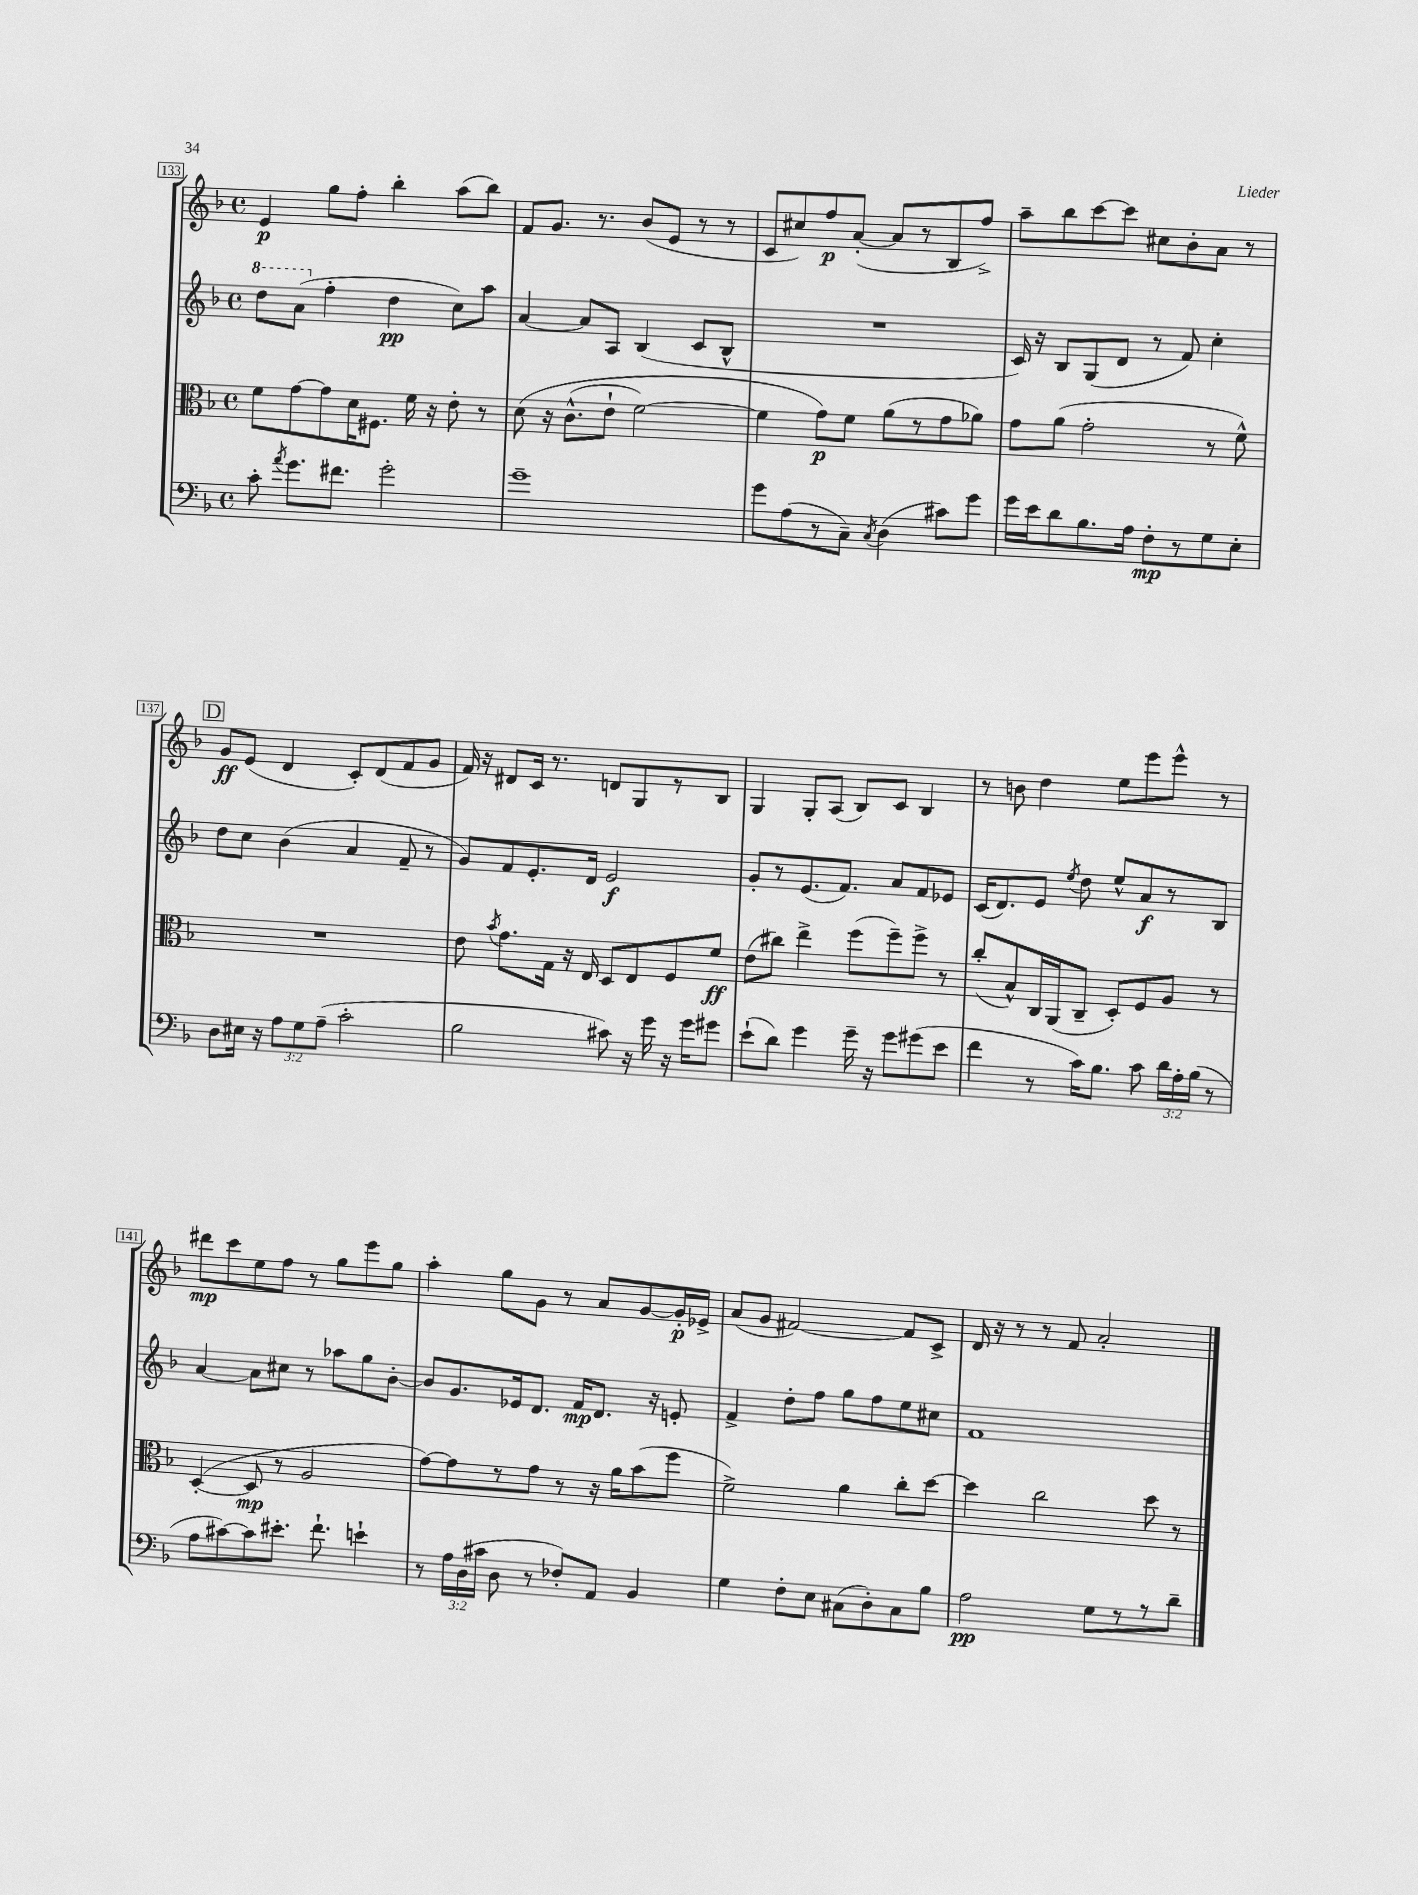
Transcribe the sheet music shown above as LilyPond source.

<<
\new StaffGroup <<
\new Staff = "s0" {
    \clef treble \key f \major \defaultTimeSignature \time 4/4
    \autoBeamOff e'4\p g''8[ f''8]-. bes''4-. a''8[( bes''8]) |
    f'8[ g'8.] r8. bes'8[( e'8] r8 r8 |
    c'8[ cis''8) f''8\p a'8]~-.( a'8[ r8 bes8 f''8]->) |
    a''8[-- bes''8 c'''8~ c'''8] cis''8[ bes'8-. a'8] r8 |
    \mark \markup { \box "D" } g'8[\ff e'8]( d'4 c'8[-.) d'8( f'8 g'8] |
    f'16) r16 dis'8[ c'16] r8. d'8[ g8 r8 bes8] |
    g4 g8[-. a8]( bes8[) c'8] bes4 |
    r8 b'8 d''4 e''8[ e'''8 e'''8]-^ r8 |
    dis'''8[\mp c'''8 e''8 f''8] r8 g''8[ e'''8 g''8] |
    a''4-. g''8[ g'8] r8 a'8[ g'8~ g'16-.\p ees'16]-> |
    a'8[( g'8] fis'2~) fis'8[ c'8]-> |
    d'16 r16 r8 r8 f'8 a'2-. \bar "|." |
}
\new Staff = "s1" {
    \clef treble \key f \major \defaultTimeSignature \time 4/4
    \autoBeamOff \ottava #1 d'''8[ a''8]( \ottava #0 f''4-. d''4\pp c''8[) a''8] |
    a'4~ a'8[ a8] bes4( c'8[ bes8]-^ |
    R1 |
    c'16) r16 bes8[ g8( d'8] r8 f'8) c''4-. |
    \mark \markup { \box "D" } d''8[ c''8] bes'4( a'4 f'8-- r8 |
    g'8[) f'8 e'8.-. d'16] e'2\f |
    g'8[-. r8 e'8.( f'8.]) a'8[ f'8 ees'8] |
    c'16[( d'8.) e'8] \acciaccatura { e''8 } d''8 e''8[-^ a'8\f r8 bes8] |
    a'4~ a'8[ cis''8] r8 aes''8[ g''8 bes'8]~-. |
    bes'8[ g'8. ees'16 d'8.] f'16[\mp d'8.] r16 e'8-. |
    f'4-> d''8[-. f''8] g''8[ f''8 e''8 cis''8] |
    f'1 \bar "|." |
}
\new Staff = "s2" {
    \clef alto \key f \major \defaultTimeSignature \time 4/4
    \autoBeamOff f'8[ g'8~ g'8 d'16 fis8.] f'16 r16 e'8-. r8 |
    d'8\( r16 c'8.[-^( e'8]-! f'2~) |
    f'4 g'8[\p\) f'8] a'8[( r8 g'8 aes'8]) |
    g'8[ a'8]( g'2-. r8 f'8-^) |
    \mark \markup { \box "D" } R1 |
    e'8 \acciaccatura { bes'8 } g'8.[ g16] r16 e16 d8[ e8 f8 f'8]\ff |
    e'8[( cis''8]) e''4-> f''8[( f''8--) f''8]-> r8 |
    c''8[-.( bes8-^) c16 a,16( c8]-- d8[-.) f8 a8] r8 |
    d4~-.( d8\mp r8 a2 |
    g'8[~) g'8 r8 g'8] r8 r16 a'16[ bes'8( f''8] |
    f'2->) a'4 c''8[-. d''8]~ |
    d''4 c''2 d''8 r8 \bar "|." |
}
\new Staff = "s3" {
    \clef bass \key f \major \defaultTimeSignature \time 4/4 \override Staff.TupletNumber.text = #tuplet-number::calc-fraction-text
    \autoBeamOff c'8-. \acciaccatura { a'8 } g'8.[ fis'8.] g'2-. |
    g'1-- |
    g'8[ a8( r8 c8]--) \acciaccatura { c8 } d4( cis'8[) g'8] |
    g'16[ e'16 d'8 bes8. a16] f8[-.\mp r8 g8 e8]-. |
    \mark \markup { \box "D" } d8[ eis16] r16 \tuplet 3/2 { a8[ g8 a8]--( } c'2-. |
    bes2 cis'8) r16 g'16 r16 g'16[ gis'8] |
    e'8[-!( d'8]) g'4 g'16-- r16 g'8[ gis'8( e'8] |
    f'4 r8 c'16[) bes8.] c'8 \tuplet 3/2 { d'16[ a16-. bes16]( } r8 |
    a8[ cis'8~) cis'8 eis'8.]-. f'8.-! e'4-! |
    r8 \tuplet 3/2 { a16[ d16( cis'16] } d8 r8 fes8[-.) a,8] bes,4 |
    g4 f8[-. e8] cis8[( d8-.) cis8 bes8] |
    a2\pp g8[ r8 r8 d'8]-- \bar "|." |
}
>>
>>
\layout { \context { \Score currentBarNumber = #133 \override BarNumber.stencil = #(make-stencil-boxer 0.1 0.3 ly:text-interface::print) } }
